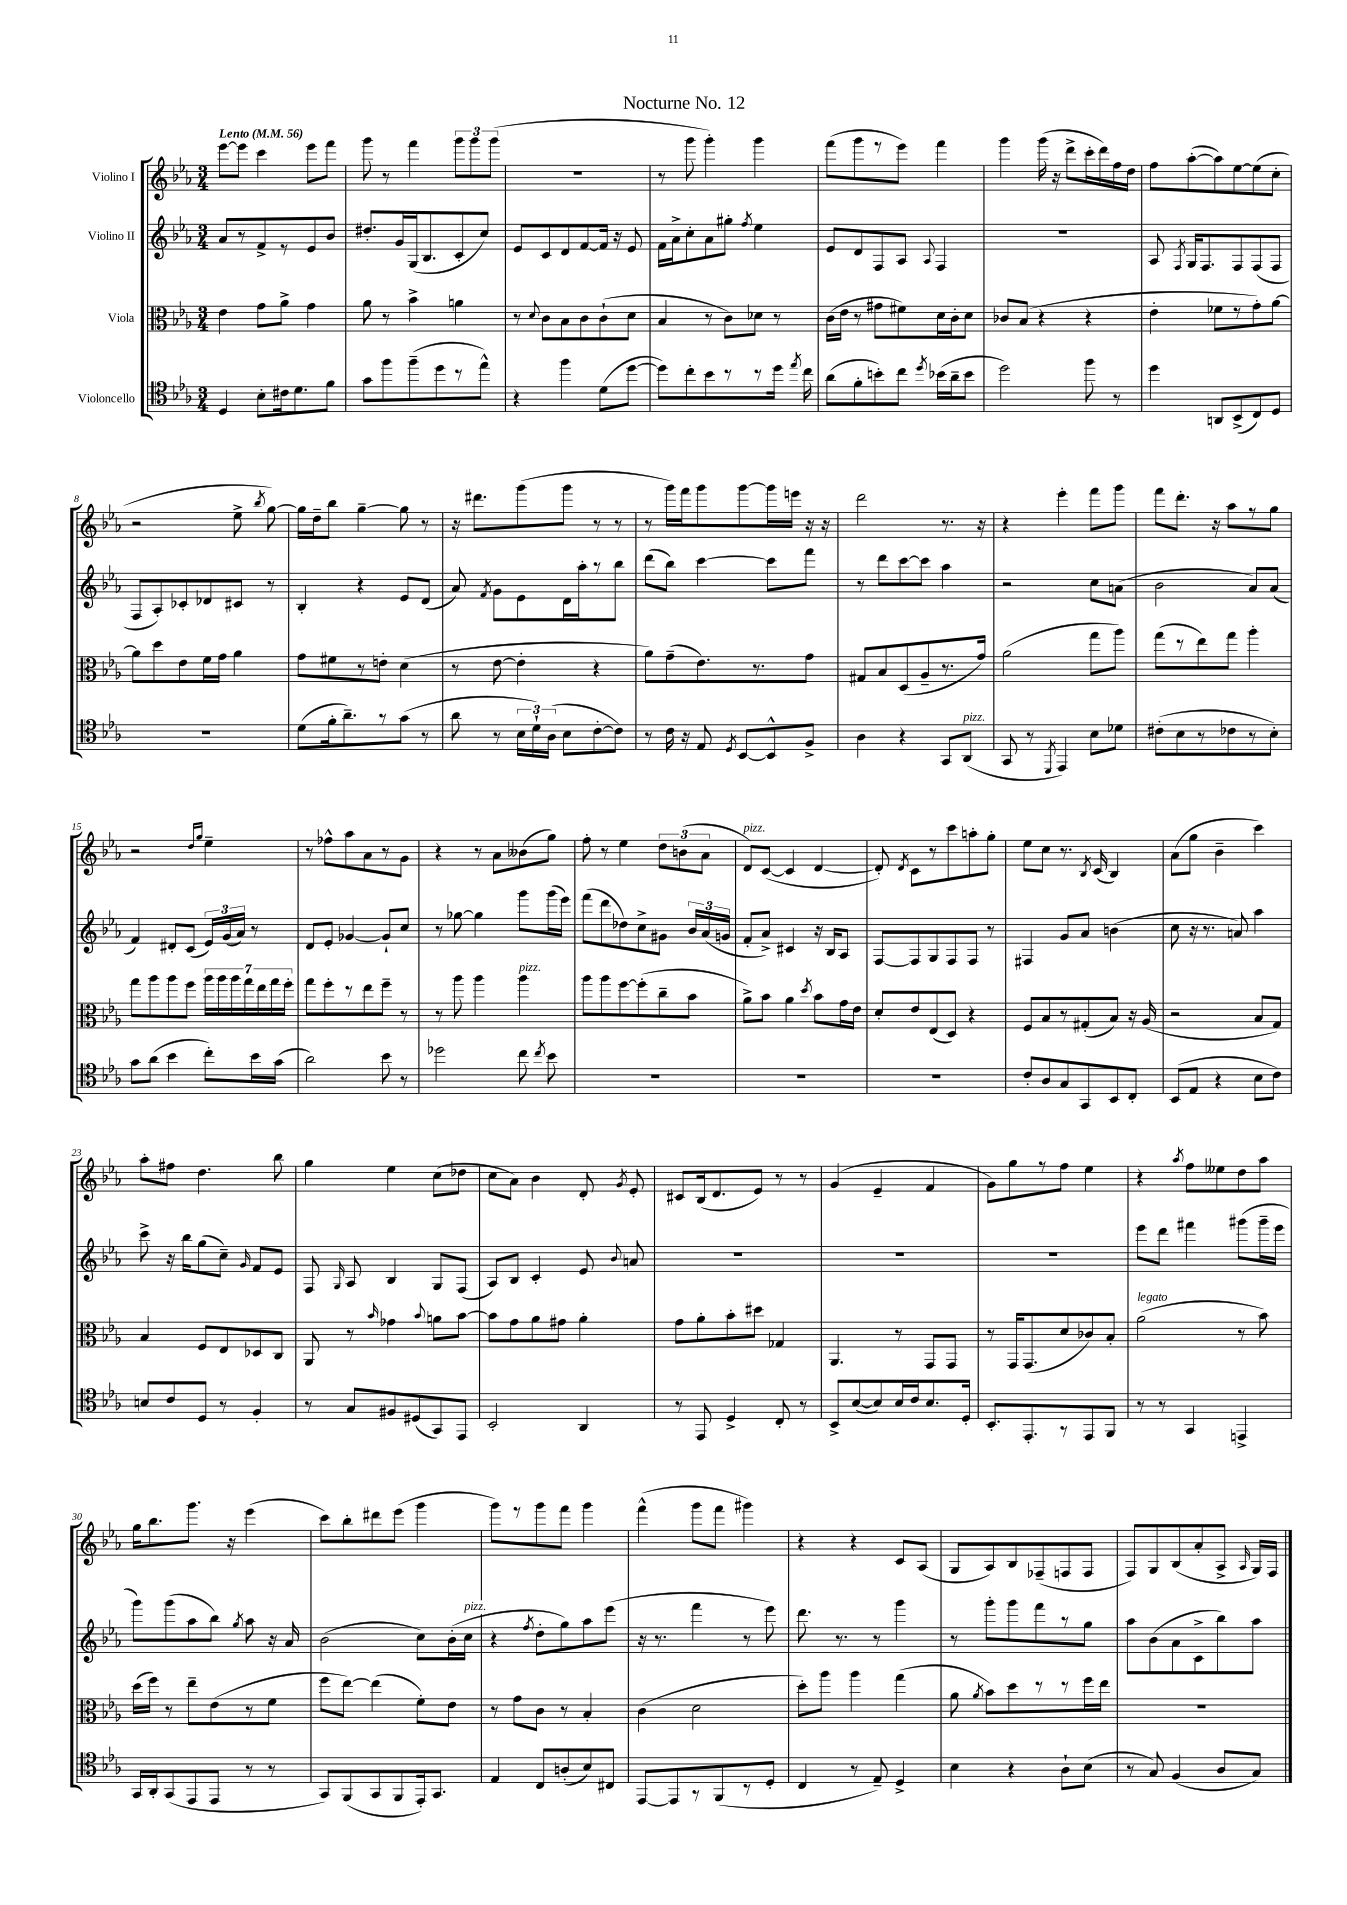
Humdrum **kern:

**kern	**kern	**kern	**kern
*staff4	*staff3	*staff2	*staff1
*clefC4	*clefC3	*clefG2	*clefG2
*k[b-e-a-]	*k[b-e-a-]	*k[b-e-a-]	*k[b-e-a-]
*M3/4	*M3/4	*M3/4	*M3/4
*MM56	*MM56	*MM56	*MM56
4D	4e-	8a-	[8eee-
.	.	8r	8eee-]
8B-'	8g	8f^	4ccc
16c#	8a-^	8r	.
8.d	.	.	.
.	4g	8e-	8eee-
8f	.	8b-	8fff
=	=	=	=
8g	8a-	8.dd#'	8ggg
8ff	8r	.	8r
.	.	16g	.
(8ff~	4b-^	(16G	4fff
.	.	8.B-	.
8dd	.	.	.
8r	4a	8c'	12ggg
.	.	.	12ggg
8ee-^^)	.	8cc)	.
.	.	.	(12ggg
=	=	=	=
4r	8r	8e-	2.r
.	8qqd	.	.
.	8c	8c	.
4ff	8B-	8d	.
.	8c	[8f	.
(8d	(8c`	16f]	.
.	.	16r	.
[8dd	8d	8e-	.
=	=	=	=
8dd])	4B-	16f	8r
.	.	16a-^	.
8cc'	.	8cc'	8ggg
8b-	8r	8a-	4ggg')
8r	8c)	8gg#'	.
.	.	8qff	.
8r	8d-	4ee-	4ggg
16dd	8r	.	.
8qee-	.	.	.
16cc	.	.	.
=	=	=	=
(8a-	(16c	8e-	(8fff
.	16e-	.	.
8f'	8r	8d	8ggg
8b')	8g#	8F	8r
8cc	8f#)	8A-	8eee-)
8qdd	.	8qqA-	.
(16b-	16d	4F	4fff
16a-~	16c'	.	.
8b-	8d	.	.
=	=	=	=
2dd)	8c-	2.r	4ggg
.	(8B-	.	.
.	4r	.	(16ggg
.	.	.	16r
.	.	.	8ddd^
8ff	4r	.	16ccc'
.	.	.	16ddd)
8r	.	.	16ff
.	.	.	16dd
=	=	=	=
4dd	4e-'	8A-	8ff
.	.	8qF	.
.	.	16G	([8aa-'
.	.	8.F	.
8AA	8f-	.	8aa-])
(8BB-^	8r	8F	[8ee-
8C)	8g')	(8F	(8ee-]
8D	[8a-	8F	8cc'
=	=	=	=
2.r	8a-]	8F	2r
.	8dd	8A-')	.
.	8e-	8c-'	.
.	16f	8d-	.
.	16g	.	.
.	4a-	8c#	8ee-^
.	.	.	8qbb-
.	.	8r	[8gg)
=	=	=	=
(8d	8g	4B-'	16gg]
.	.	.	16dd~
16f'	8f#	.	8bb-
8.a-~)	.	.	.
.	8r	4r	[4gg~
8r	8e'	.	.
(8g	(4d	8e-	8gg]
8r	.	(8d	8r
=	=	=	=
8a-	8r	8a-)	16r
.	.	.	8.ddd#
.	.	8qf	.
8r	[8e-	8g	.
24B-	4e-']	8e-	(8ggg
24d`)	.	.	.
(24A-	.	.	.
8B-	.	16d	8ggg
.	.	16aa-'	.
[8c'	4r	8r	8r
8c])	.	8bb-	8r
=	=	=	=
8r	8a-)	(8ddd	8r
16c	(8g~	8bb-)	16ggg)
16r	.	.	16fff
8E-	8.e-)	[4ccc	8ggg
8qD	.	.	.
[8BB-	.	.	[8ggg
.	8.r	.	.
8BB-^^]	.	8ccc]	16ggg]
.	.	.	16eee
8F^	8g	8fff	16r
.	.	.	16r
=	=	=	=
4A-	8G#	8r	2ddd
.	8B-	8ddd	.
4r	(8D	[8ccc	.
.	8A-~	8ccc]	.
8GG	8.r	4aa-	8.r
(8AA-	.	.	.
.	16g)	.	16r
=	=	=	=
8GG	(2a-	2r	4r
8r	.	.	.
8qDD	.	.	.
4EE-)	.	.	4eee-'
8B-	8gg	8cc	8fff
8d-	8aa-)	(8a	8ggg
=	=	=	=
(8c#'	(8gg	2b-	8fff
8B-	8r	.	8.ddd'
8r	8ee-)	.	.
.	.	.	16r
8c-	8gg	.	8aa-
8r	4aa-'	8a-)	8r
8B-')	.	(8a-	8gg
=	=	=	=
8g	8gg	4f)	2r
(8a-	8aa-	.	.
4b-	8aa-	8d#'	.
.	8ff	(8c	.
.	.	.	16qqdd
.	.	.	16qqgg
8cc')	28aa-	24e-)	4ee-~
.	28aa-	.	.
.	.	(24g	.
.	28aa-	.	.
.	.	24a-)	.
.	28gg	.	.
16b-	.	8r	.
.	28ee-	.	.
.	28gg	.	.
(16g	.	.	.
.	28ff'	.	.
=	=	=	=
2a-)	8gg	8d	8r
.	8ff'	8e-'	8ff-^^
.	8r	[4g-	8aa-
.	8ee-	.	8a-
8b-	8ff~	8g-`]	8r
8r	8r	8cc	8g
=	=	=	=
2dd-	8r	8r	4r
.	8aa-	[8gg-	.
.	4aa-	4gg-]	8r
.	.	.	8a-
8cc	4aa-	8ggg	(8b--
8qcc	.	.	.
8b-	.	(16ggg	8gg)
.	.	16eee-)	.
=	=	=	=
2.r	8aa-	(8fff	8ff'
.	8aa-	8ddd	8r
.	[8ff	8dd-)	4ee-
.	(8ff']	8cc^	.
.	8cc~	8g#	12dd
.	.	.	(12b
.	8b-	24b-	.
.	.	(24a-	12a-
.	.	24g	.
=	=	=	=
2.r	8a-^)	8f'	8d)
.	8b-	8a-^)	([8c
.	4a-	4c#	4c]
.	8qdd	.	.
.	8b-	16r	[4d
.	.	16B-	.
.	16g	8A-	.
.	16e-	.	.
=	=	=	=
2.r	8d'	[8F	8d'])
.	.	.	8qd
.	8e-	8F]	8c
.	(8E-	8G	8r
.	8D)	8F	8ccc
.	4r	8F	8aa'
.	.	8r	8gg'
=	=	=	=
8c'	8F	4F#	8ee-
8A-	8B-	.	8cc
8G	8r	8g	8.r
8GG	(8G#'	8a-	.
.	.	.	8qB-
.	.	.	(16c
8BB-	8B-)	(4b	4B-)
8C'	16r	.	.
.	(16A-	.	.
=	=	=	=
(8BB-	2r	8cc	(8a-
8E-	.	16r	8gg
.	.	8.r	.
4r	.	.	4b-~
.	.	8a)	.
8B-	8B-	4aa-	4ccc)
8c)	8G)	.	.
=	=	=	=
8B	4B-	8ccc^	8aa-'
8c	.	16r	8ff#
.	.	16bb-	.
8D	8F	(8gg	4.dd
8r	8E-	8cc~)	.
.	.	16qqg	.
4F'	8D-	8f	.
.	8C	8e-	8bb-
=	=	=	=
8r	8AA-	8F	4gg
.	.	16qqG	.
8G	8r	8A-	.
.	16qqb-	.	.
8F#	4g-	4B-	4ee-
(8D#	.	.	.
.	8qqb-	.	.
8GG)	8a	8G	(8cc
8EE-	[8b-	(8F	8dd-
=	=	=	=
2BB-'	8b-]	8A-)	8cc
.	8g	8B-	8a-)
.	8a-	4c'	4b-
.	8g#	.	.
4AA-	4a-'	8e-	8d'
.	.	8qqb-	8qg
.	.	8a	8e-'
=	=	=	=
8r	8g	2.r	8c#
8EE-	8a-'	.	(16B-
.	.	.	8.d
4D^	8b-'	.	.
.	8dd#	.	8e-)
8C'	4G-	.	8r
8r	.	.	8r
=	=	=	=
8BB-^	4.AA-	2.r	(4g
([8B-	.	.	.
8B-])	.	.	4e-~
16B-	8r	.	.
16c	.	.	.
8.B-	8GG	.	4f
.	8GG	.	.
16D'	.	.	.
=	=	=	=
8.BB-'	8r	2.r	8g)
.	16GG	.	8gg
8.EE-'	(8.GG	.	.
.	.	.	8r
8r	8d	.	8ff
8EE-	8c-)	.	4ee-
8FF	8B-'	.	.
=	=	=	=
8r	(2a-	8eee-	4r
8r	.	8ddd	.
.	.	.	8qaa-
4GG	.	4fff#	8ff
.	.	.	8ee--
4EE^	8r	(8ggg#	8dd
.	8b-)	16ggg#~	8aa-
.	.	16eee-	.
=	=	=	=
16GG	(16dd	8ggg)	16gg
16AA-'	16ff)	.	8.bb-
(8GG	8r	(8ggg	.
8EE-	8ee-~	8aa-	8.ggg
8EE-	(8e-	8bb-)	.
.	.	.	16r
.	.	8qgg	.
8r	8r	8aa-	(4eee-
8r	8f	16r	.
.	.	16a-	.
=	=	=	=
8GG)	8ff	(2b-	8ccc)
(8FF	[8ee-)	.	8bb-'
8GG	(4ee-]	.	8ddd#
8FF	.	.	(8eee-
16EE-')	8f')	8cc)	4ggg
8.GG	.	.	.
.	8e-	(16b-'	.
.	.	16cc	.
=	=	=	=
4E-	8r	4r	8ggg)
.	8g	.	8r
.	.	8qff	.
8C	8c	8dd'	8ggg
(8A'	8r	8gg)	8fff
8B-)	4B-'	8aa-	4ggg
8C#	.	(8eee-	.
=	=	=	=
[8EE-	(4c	16r	(4fff^^
.	.	8.r	.
8EE-]	.	.	.
8r	2d	4fff	8ggg
(8FF	.	.	8fff
8r	.	8r	4ggg#)
8D'	.	8eee-)	.
=	=	=	=
4C	8dd')	8.ddd	4r
.	8aa-	.	.
.	.	8.r	.
8r	4aa-	.	4r
8E-~)	.	8r	.
4D^	(4gg	4ggg	8c
.	.	.	(8A-
=	=	=	=
4B-	8a-	8r	8G
.	8qa-	.	.
.	8b-)	8ggg'	8A-)
4r	8dd	8ggg	8B-
.	8r	8fff	(8F-~
8A-`	8r	8r	8F
(8B-	16ff	8gg	8F
.	16ee-	.	.
=	=	=	=
8r	2.r	8aa-	8F)
8G)	.	(8b-	8G
(4F	.	8a-	(8B-
.	.	8c^	8a-'
8A-	.	8bb-)	8A-^
.	.	.	16qqA-
8G)	.	8aa-	16G)
.	.	.	16F
==	==	==	==
*-	*-	*-	*-
